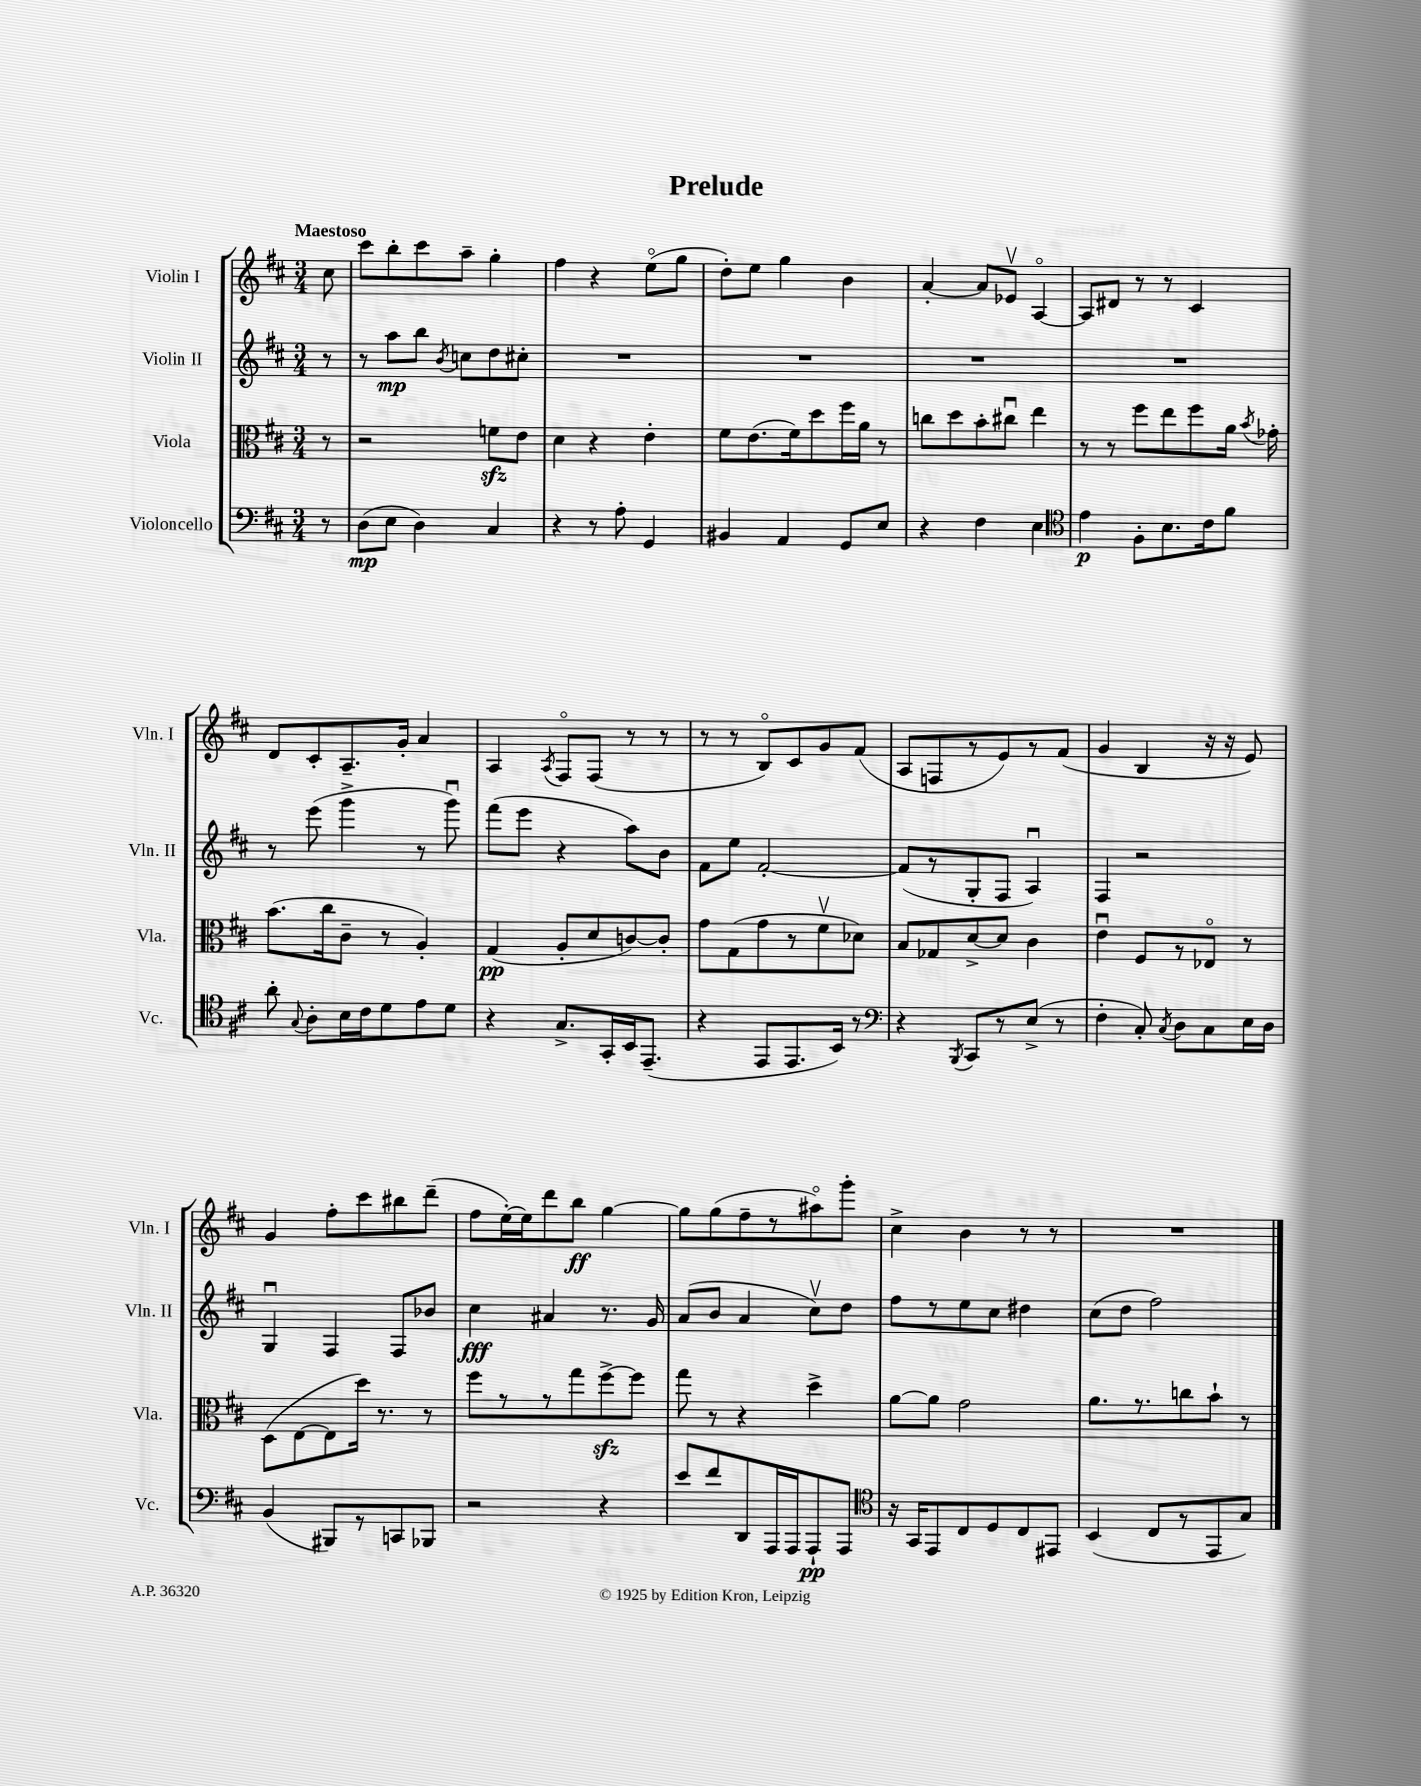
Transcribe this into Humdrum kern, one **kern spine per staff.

**kern	**kern	**kern	**kern
*staff4	*staff3	*staff2	*staff1
*clefF4	*clefC3	*clefG2	*clefG2
*k[f#c#]	*k[f#c#]	*k[f#c#]	*k[f#c#]
*M3/4	*M3/4	*M3/4	*M3/4
8r	8r	8r	8cc#\
=	=	=	=
(8D\L	2r	8r	8ccc#\L
8E\J	.	8aa\L	8bb'\
4D\)	.	8bb\J	8ccc#\
.	.	8qb/	.
.	.	8cc\L	8aa~\J
4C#/	8f\L	8dd\	4gg'\
.	8e\J	8cc#'\J	.
=	=	=	=
4r	4d\	2.r	4ff#\
8r	4r	.	4r
8A'\	.	.	.
4GG/	4e'\	.	(8eeo\L
.	.	.	8gg\J
=	=	=	=
4BB#/	8f#\L	2.r	8dd'\L)
.	(8.e\	.	8ee\J
4AA/	.	.	4gg\
.	16f#\k)	.	.
.	8dd\	.	.
8GG/L	16ff#\L	.	4b\
.	16a\JJ	.	.
8E/J	8r	.	.
=	=	=	=
4r	8cc\L	2.r	[4a'/
.	8dd\	.	.
4F#\	8b'\	.	8a/]L
.	8cc#u\J	.	8e-v/J
4E\	4ee\	.	[4Ao/
=	=	=	=
*clefC4	*	*	*
4e\	8r	2.r	8A/]L
.	8r	.	8d#/J
8F#'\L	8ff#\L	.	8r
8.B\	8ee\	.	8r
.	8ff#\	.	4c#/
16c#\k	.	.	.
8f#\J	16a\Jk	.	.
.	8qb/	.	.
.	16g-'\	.	.
=	=	=	=
8a'\	(8.b\L	8r	8d/L
8qqG/	.	.	.
8A'\L	.	(8eee\	8c#'/
.	16cc#\k	.	.
16B\L	8c#~\J	4ggg^\	8.A~/
16c#\J	.	.	.
8d\	8r	.	.
.	.	.	16g'/Jk
8e\	4A'/)	8r	4a/
8d\J	.	8gggu\)	.
=	=	=	=
4r	(4G/	(8fff#\L	4A/
.	.	8eee\J	.
.	.	.	8qA/
8.G^/L	8A'/L	4r	8F#o/L
.	8d/	.	(8F#/J
16GG'/L	.	.	.
16BB/J	[8c/)	8aa\L)	8r
(8.EE~/J	.	.	.
.	8c'/]J	8b\J	8r
=	=	=	=
4r	8g\L	8f#\L	8r
.	(8G\	8ee\J	8r
8EE/L	8g\	[2f#'/	8Bo/L)
8.EE/	8r	.	8c#/
.	8f#v\	.	8g/
16BB/Jk)	.	.	.
8r	8d-\J)	.	(8f#/J
=	=	=	=
*clefF4	*	*	*
4r	8B/L	(8f#/]L	8A/L
.	8G-/	8r	8F/
8qBBB/	.	.	.
8CC#/L	[8d^/	8G'/	8r
8r	8d/]J	8F#/J	8e/)
(8E^/J	4c#\	4Au/)	8r
8r	.	.	(8f#/J
=	=	=	=
4F#'\	4eu\	4F#/	4g/
8C#'/)	8F#/L	2r	4B/
8qC#/	.	.	.
8D\L	8r	.	.
8C#\	8E-o/J	.	16r
.	.	.	16r
16E\L	8r	.	8e/)
16D\JJ	.	.	.
=	=	=	=
(4BB/	(8D\L	4Gu/	4g/
.	[8E\	.	.
8BBB#/L)	8E\]	4F#/	8ff#'\L
8r	16dd\Jk)	.	8ccc#\
.	8.r	.	.
8CC/	.	8F#/L	8bb#\
8BBB-/J	8r	8b-/J	(8ddd~\J
=	=	=	=
2r	8ff#\L	4cc#\	8ff#\L
.	8r	.	[16ee'\L)
.	.	.	16ee\]J
.	8r	4a#/	8ddd\
.	8gg\	.	8bb\J
4r	[8ff#^\	8.r	[4gg\
.	8ff#\]J	.	.
.	.	16g/	.
=	=	=	=
8e/L	8gg\	(8a/L	8gg\]L
8f#/	8r	8b/J	(8gg\
8DD/	4r	4a/	8ff#~\
16AAA/L	.	.	8r
16AAA/J	.	.	.
8AAA`/	4dd^\	8cc#v\L)	8aa#o\)
8AAA/J	.	8dd\J	8ggg'\J
=	=	=	=
*clefC4	*	*	*
16r	[8a\L	8ff#\L	4cc#^\
16GG/LK	.	.	.
8EE/	8a\]J	8r	.
8C#/	2g\	8ee\	4b\
8D/	.	8cc#\J	.
8C#/	.	4dd#\	8r
8EE#/J	.	.	8r
=	=	=	=
(4BB/	8.a\L	(8cc#\L	2.r
.	.	8dd\J	.
.	8.r	.	.
8C#/L	.	2ff#\)	.
8r	8cc\	.	.
8EE/	8b`\J	.	.
8G/J)	8r	.	.
==	==	==	==
*-	*-	*-	*-
